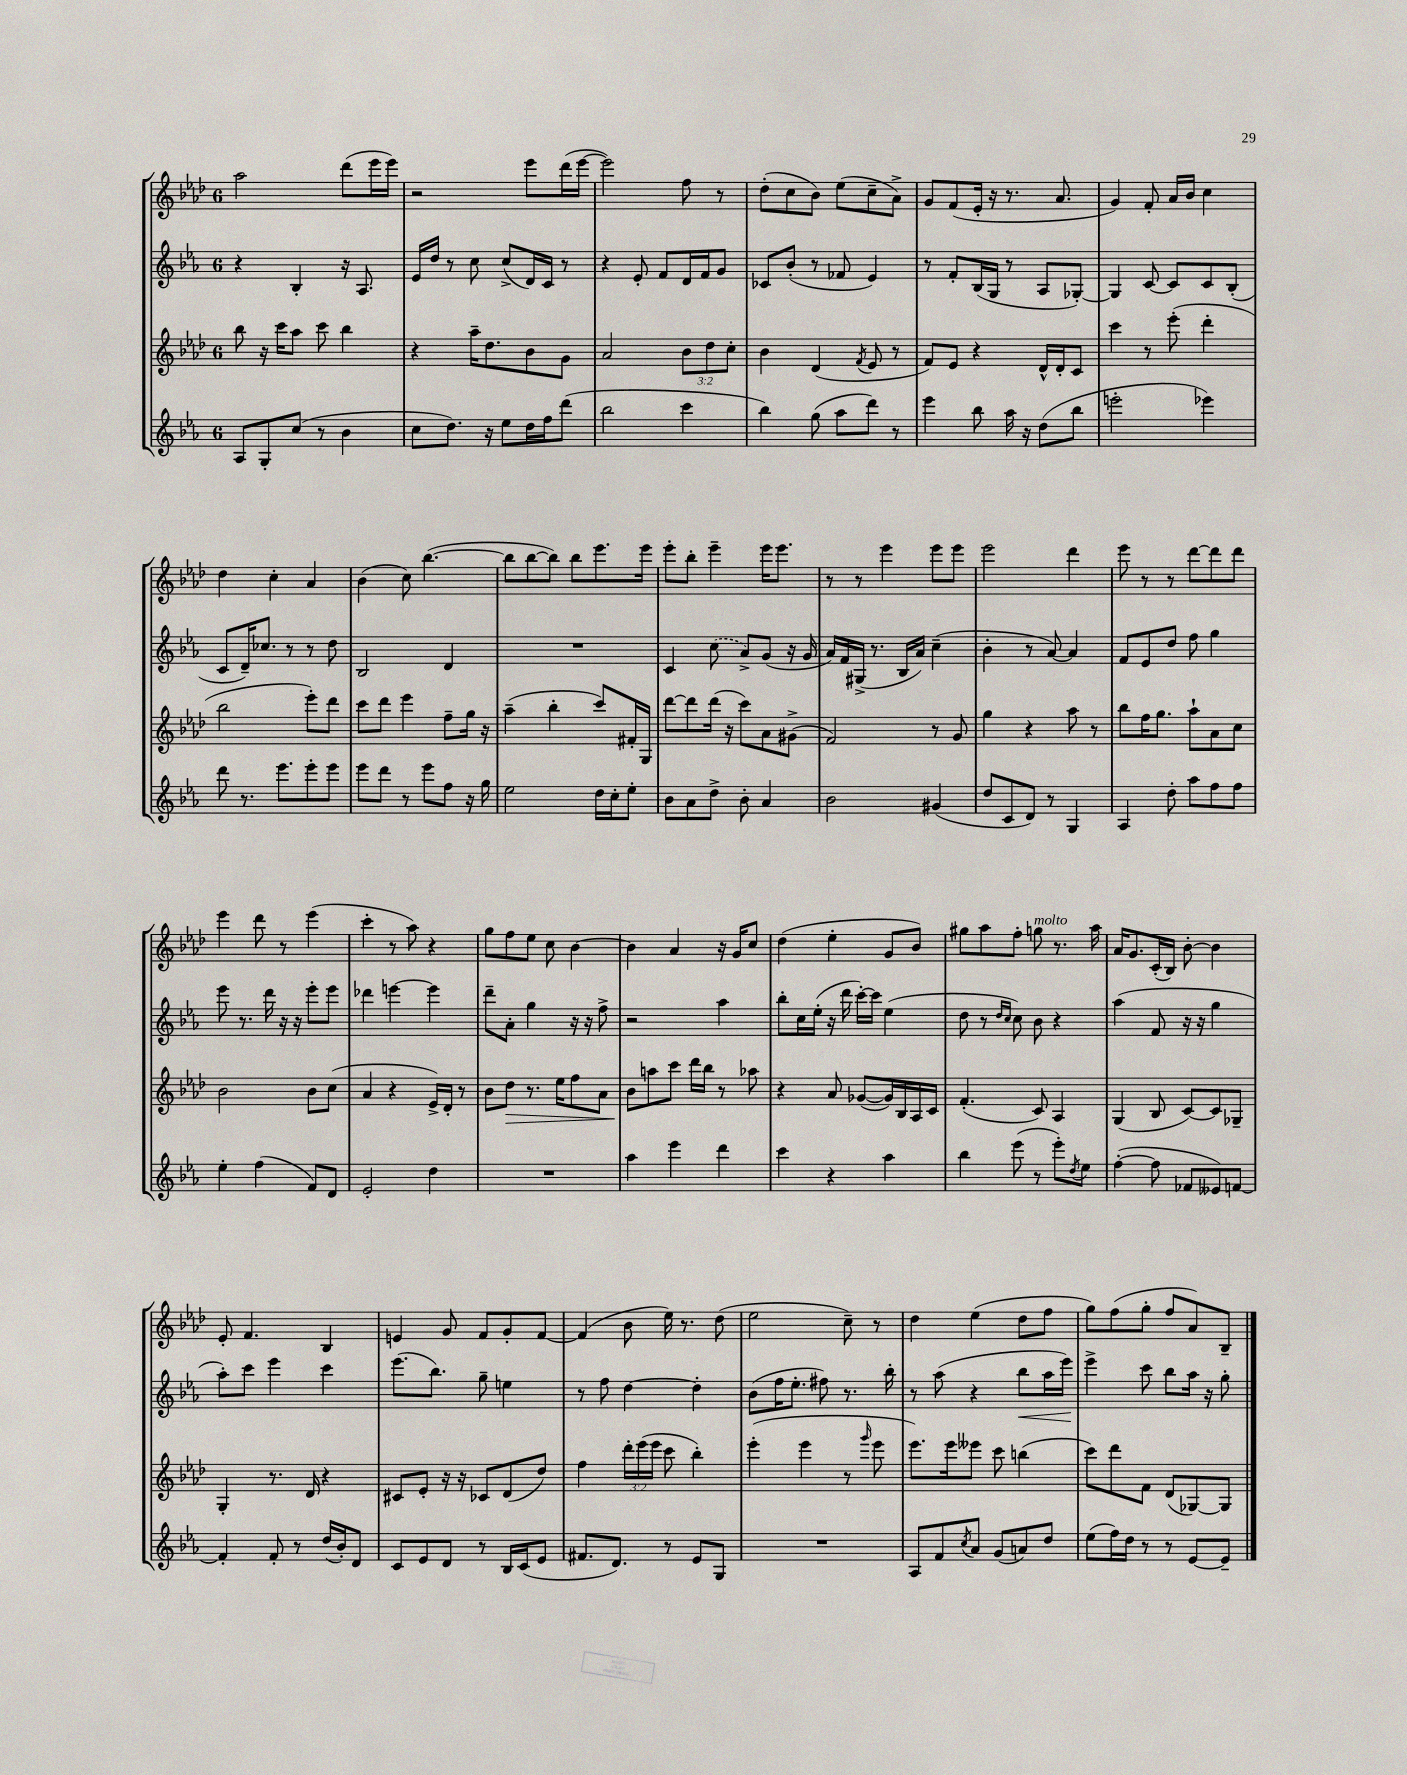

**kern	**kern	**dynam	**kern	**dynam	**kern
*part4	*part3	*part3	*part2	*part2	*part1
*staff4	*staff3	*staff3	*staff2	*staff2	*staff1
*clefG2	*clefG2	*	*clefG2	*	*clefG2
*k[b-e-a-]	*k[b-e-a-d-]	*	*k[b-e-a-]	*	*k[b-e-a-d-]
*M6/8	*M6/8	*	*M6/8	*	*M6/8
=22	=22	=22	=22	=22	=22
8A-/L	8bb-\	.	4r	.	2aa-\
8G'/	16r	.	.	.	.
.	16ccc\KL	.	.	.	.
(8cc/J	8aa-\J	.	4B-'/	.	.
8r	8ccc\	.	.	.	.
4b-\	4bb-\	.	16r	.	(8ddd-\L
.	.	.	8.A-/	.	.
.	.	.	.	.	16eee-\L
.	.	.	.	.	16eee-\JJ)
=23	=23	=23	=23	=23	=23
8cc\L	4r	.	16e-/LL	.	2r
.	.	.	16dd/JJ	.	.
8.dd\J)	.	.	8r	.	.
.	16aa-~\KL	.	8cc\	.	.
16r	8.dd-\	.	.	.	.
8ee-\L	.	.	(8cc^/L	.	.
16dd\L	8b-\	.	16d/L)	.	8eee-\L
16ff\J	.	.	16c/JJ	.	.
(8ddd\J	8g\J	.	8r	.	(16ddd-\L
.	.	.	.	.	[16eee-\JJ
=24	=24	=24	=24	=24	=24
2bb-\	2a-/	.	4r	.	2eee-\])
.	.	.	8e-'/	.	.
.	.	.	8f/L	.	.
4ccc\	12b-\L	.	16d/L	.	8ff\
.	.	.	16f/J	.	.
.	12dd-\	.	.	.	.
.	.	.	8g/J	.	8r
.	12cc'\J	.	.	.	.
=25	=25	=25	=25	=25	=25
4bb-\)	4b-\	.	8c-X/L	.	(8dd-'\L
.	.	.	(8b-'/J	.	8cc\
(8gg\	(4d-/	.	8r	.	8b-\J)
8aa-\L	.	.	8f-X/	.	(8ee-\L
.	8qf/	.	.	.	.
8ddd\J)	8e-/	.	4e-/)	.	8cc~\
8r	8r	.	.	.	8a-^\J)
=26	=26	=26	=26	=26	=26
4eee-\	8f/L)	.	8r	.	8g/L
.	8e-/J	.	8f'/L	.	(8f/
8bb-\	4r	.	(16B-/L	.	16e-'/Jk
.	.	.	16G/JJ	.	16r
16aa-\	.	.	8r	.	8.r
16r	.	.	.	.	.
(8dd\L	16d-^^/LL	.	8A-/L	.	.
.	16d-'/J	.	.	.	8.a-/
8bb-\J	8c/J	.	[8G-X'/J)	.	.
=27	=27	=27	=27	=27	=27
2eeen'\	4ccc\	.	4G-/]	.	4g/)
.	8r	.	[8c/	.	8f'/
.	(8eee-'\	.	8c/L]	.	16a-/LL
.	.	.	.	.	16b-/JJ
4eee-X\)	4ddd-'\	.	8c/	.	4cc\
.	.	.	(8B-'/J	.	.
!!LO:LB:g=z
=28	=28	=28	=28	=28	=28
8ddd\	2bb-\	.	8c/L	.	4dd-\
8.r	.	.	16d~/K)	.	.
.	.	.	8.cc-X/J	.	.
.	.	.	.	.	4cc'\
8.eee-\L	.	.	.	.	.
.	.	.	8r	.	.
8eee-'\	8eee-'\L)	.	8r	.	4a-/
8eee-\J	8ddd-\J	.	8dd\	.	.
=29	=29	=29	=29	=29	=29
8eee-\L	8ccc\L	.	2B-/	.	(4b-\
8ddd\J	8ddd-\J	.	.	.	.
8r	4eee-\	.	.	.	8cc\)
8eee-\L	.	.	.	.	([4.bb-\
8ff\J	8ff~\L	.	4d/	.	.
16r	16gg\Jk	.	.	.	.
16gg\	16r	.	.	.	.
=30	=30	=30	=30	=30	=30
2ee-\	(4aa-~\	.	2.r	.	8bb-\L]
.	.	.	.	.	[8bb-\
.	4bb-'\	.	.	.	8bb-\J])
.	.	.	.	.	8bb-\L
16dd\LL	8ccc/L)	.	.	.	8.eee-\
16cc'\J	.	.	.	.	.
8ee-'\J	16f#X'/L	.	.	.	.
.	16G/JJ	.	.	.	16eee-\Jk
=31	=31	=31	=31	=31	=31
8b-\L	[8ddd-\L	.	4c/	.	8eee-'\L
8a-\	8ddd-\]	.	.	.	8bb-'\J
8dd^\J	(16ddd-\Jk	.	(8cc\	.	4eee-~\
.	16r	.	.	.	.
8b-'\	8ccc\L)	.	8a-^/L)	.	.
4a-/	8a-\	.	(8g/J	.	16eee-\KL
.	.	.	.	.	8.eee-\J
.	(8g#X^\J	.	16r	.	.
.	.	.	16g/	.	.
=32	=32	=32	=32	=32	=32
2b-\	2f/)	.	16a-/LL)	.	8r
.	.	.	16f/	.	.
.	.	.	(16G#X^/JJ	.	8r
.	.	.	8.r	.	.
.	.	.	.	.	4eee-\
.	.	.	16B-/LL	.	.
.	.	.	16a-/JJ)	.	.
(4g#X/	8r	.	(4cc~\	.	8eee-\L
.	8g/	.	.	.	8eee-\J
=33	=33	=33	=33	=33	=33
8dd/L	4gg\	.	4b-'\	.	2eee-\
8c/	.	.	.	.	.
8d/J)	4r	.	8r	.	.
8r	.	.	[8a-/)	.	.
4G/	8aa-\	.	4a-/]	.	4ddd-\
.	8r	.	.	.	.
=34	=34	=34	=34	=34	=34
4A-/	8bb-\L	.	8f/L	.	8eee-\
.	16ff\K	.	8e-/	.	8r
.	8.gg\J	.	.	.	.
8dd'\	.	.	8dd/J	.	8r
8aa-\L	8aa-`\L	.	8ff\	.	[8ddd-\L
8ff\	8a-\	.	4gg\	.	8ddd-\]
8ff\J	8cc\J	.	.	.	8ddd-\J
!!LO:LB:g=z
=35	=35	=35	=35	=35	=35
4ee-'\	2b-\	.	8eee-\	.	4eee-\
.	.	.	8.r	.	.
(4ff\	.	.	.	.	8ddd-\
.	.	.	16ddd\	.	.
.	.	.	16r	.	8r
.	.	.	16r	.	.
8f/L)	8b-\L	.	8eee-'\L	.	(4eee-\
8d/J	(8cc\J	.	8eee-\J	.	.
=36	=36	=36	=36	=36	=36
2e-'/	4a-/	.	4ddd-X\	.	4ccc'\
.	4r	.	[4eeen\	.	8r
.	.	.	.	.	8aa-\)
4dd\	16e-^/LL)	.	4eee\]	.	4r
.	16d-'/JJ	.	.	.	.
.	8r	.	.	.	.
=37	=37	=37	=37	=37	=37
2.r	8b-\L	.	8ddd~\L	.	8gg\L
!	!	!LO:HP:b	!	!	!
.	8dd-\J	>	8a-'\J	.	8ff\
.	8.r	.	4gg\	.	8ee-\J
.	.	.	.	.	8cc\
.	16ee-\KL	.	.	.	.
.	8ff\	.	16r	.	[4b-\
.	.	.	16r	.	.
.	8a-\J	.	8ff^\	.	.
=38	=38	=38	=38	=38	=38
4aa-\	8b-\L	.	2r	.	4b-\]
.	8aan\	]	.	.	.
4eee-\	8ccc\J	.	.	.	4a-/
.	16ddd-\LL	.	.	.	.
.	16bb-\JJ	.	.	.	.
4ddd\	8r	.	4aa-\	.	16r
.	.	.	.	.	16g/KL
.	8aa-X\	.	.	.	8cc/J
=39	=39	=39	=39	=39	=39
4ccc\	4r	.	8bb-'\L	.	(4dd-\
.	.	.	16cc\L	.	.
.	.	.	(16ee-'\JJ	.	.
4r	8a-/	.	16r	.	4ee-'\
.	.	.	16ddd\	.	.
.	([8g-X/L	.	[16ccc'\LL)	.	.
.	.	.	16ccc\JJ]	.	.
4aa-\	16g-/L])	.	(4ee-\	.	8g/L
.	16B-/	.	.	.	.
.	16A-/	.	.	.	8b-/J)
.	16c/JJ	.	.	.	.
=40	=40	=40	=40	=40	=40
4bb-\	(4.f'/	.	8dd\	.	8gg#X\L
.	.	.	8r	.	8aa-\
.	.	.	16qqdd/LL	.	.
.	.	.	16qqcc/JJ	.	.
(8eee-\	.	.	8cc\)	.	8ff'\J
!	!	!	!	!	!LO:TX:a:i:t=molto
8r	8c/)	.	8b-\	.	8ggn\
8eee-'\L)	4A-/	.	4r	.	8.r
8qdd/	.	.	.	.	.
8ee-\J	.	.	.	.	.
.	.	.	.	.	16aa-\
=41	=41	=41	=41	=41	=41
([4ff'\	(4G/	.	(4aa-\	.	16a-/KL
.	.	.	.	.	8.g/
8ff\]	8B-/	.	8f/	.	(16c'/L
.	.	.	.	.	16B-/JJ)
8f-X/L	[8c/L)	.	16r	.	[8b-'\
.	.	.	16r	.	.
8e--X/)	8c/]	.	4gg\	.	4b-\]
[8fn/J	8G-X~/J	.	.	.	.
!!LO:LB:g=z
=42	=42	=42	=42	=42	=42
4f'/]	4G'/	.	8aa-'\L)	.	8e-'/
.	.	.	8ccc\J	.	4.f/
8f'/	8.r	.	4eee-\	.	.
8r	.	.	.	.	.
.	16d-/	.	.	.	.
(16dd/LL	4r	.	4ccc\	.	4B-/
16b-'/J)	.	.	.	.	.
8d/J	.	.	.	.	.
=43	=43	=43	=43	=43	=43
8c/L	8c#X/L	.	(8.eee-\L	.	4en/
8e-/	8e-'/J	.	.	.	.
.	.	.	8.bb-\J)	.	.
8d/J	16r	.	.	.	8g/
.	16r	.	.	.	.
8r	8c-X/L	.	8gg~\	.	8f/L
16B-/LL	(8d-/	.	4een\	.	8g'/
(16c/J	.	.	.	.	.
8e-/J	8dd-/J)	.	.	.	[8f/J
=44	=44	=44	=44	=44	=44
8.f#X/L	4ff\	.	8r	.	(4f/]
.	.	.	8ff\	.	.
8.d/J)	.	.	.	.	.
.	24ddd-'\LL	.	[4dd\	.	8b-\
.	(24eee-\	.	.	.	.
.	24eee-\JJ	.	.	.	.
8r	8ccc\	.	.	.	16ee-\)
.	.	.	.	.	8.r
8e-/L	4bb-'\)	.	4dd'\]	.	.
8G/J	.	.	.	.	(8dd-\
=45	=45	=45	=45	=45	=45
2.r	(4eee-'\	.	(8b-\L	.	2ee-\
.	.	.	16ff\K	.	.
.	.	.	8.ee-'\J	.	.
.	4eee-\	.	.	.	.
.	.	.	8ff#X\)	.	.
.	8r	.	8.r	.	8cc~\)
.	16qqggg/	.	.	.	.
.	8eee-\	.	.	.	8r
.	.	.	16bb-'\	.	.
=46	=46	=46	=46	=46	=46
8A-/L	8.eee-\L)	.	8r	.	4dd-\
8f/	.	.	(8aa-\	.	.
.	16eee-\k	.	.	.	.
8qcc/	.	.	.	.	.
8a-/J	8eee--X\J	.	4r	.	(4ee-\
(8g/L	8ccc\	.	.	.	.
!	!	!	!	!LO:HP:b	!
8an/)	(4bbn\	.	8bb-\L	<	8dd-\L
8dd/J	.	.	16aa-\L	.	8ff\J
.	.	.	16eee-\JJ)	.	.
.	.	.	.	[	.
=47	=47	=47	=47	=47	=47
(8ee-\L	8ccc\L)	.	4eee-^\	.	8gg\L)
16ff\L)	8ddd-\	.	.	.	(8ff\
16dd\JJ	.	.	.	.	.
8r	8f\J	.	8ccc\	.	8gg'\J
8r	(8d-/L	.	8bb-\L	.	8ff/L
[8e-/L	[8G-X/)	.	16aa-\Jk	.	8a-/)
.	.	.	16r	.	.
8e-~/J]	8G-/J]	.	8gg'\	.	8B-~/J
==	==	==	==	==	==
*-	*-	*-	*-	*-	*-
